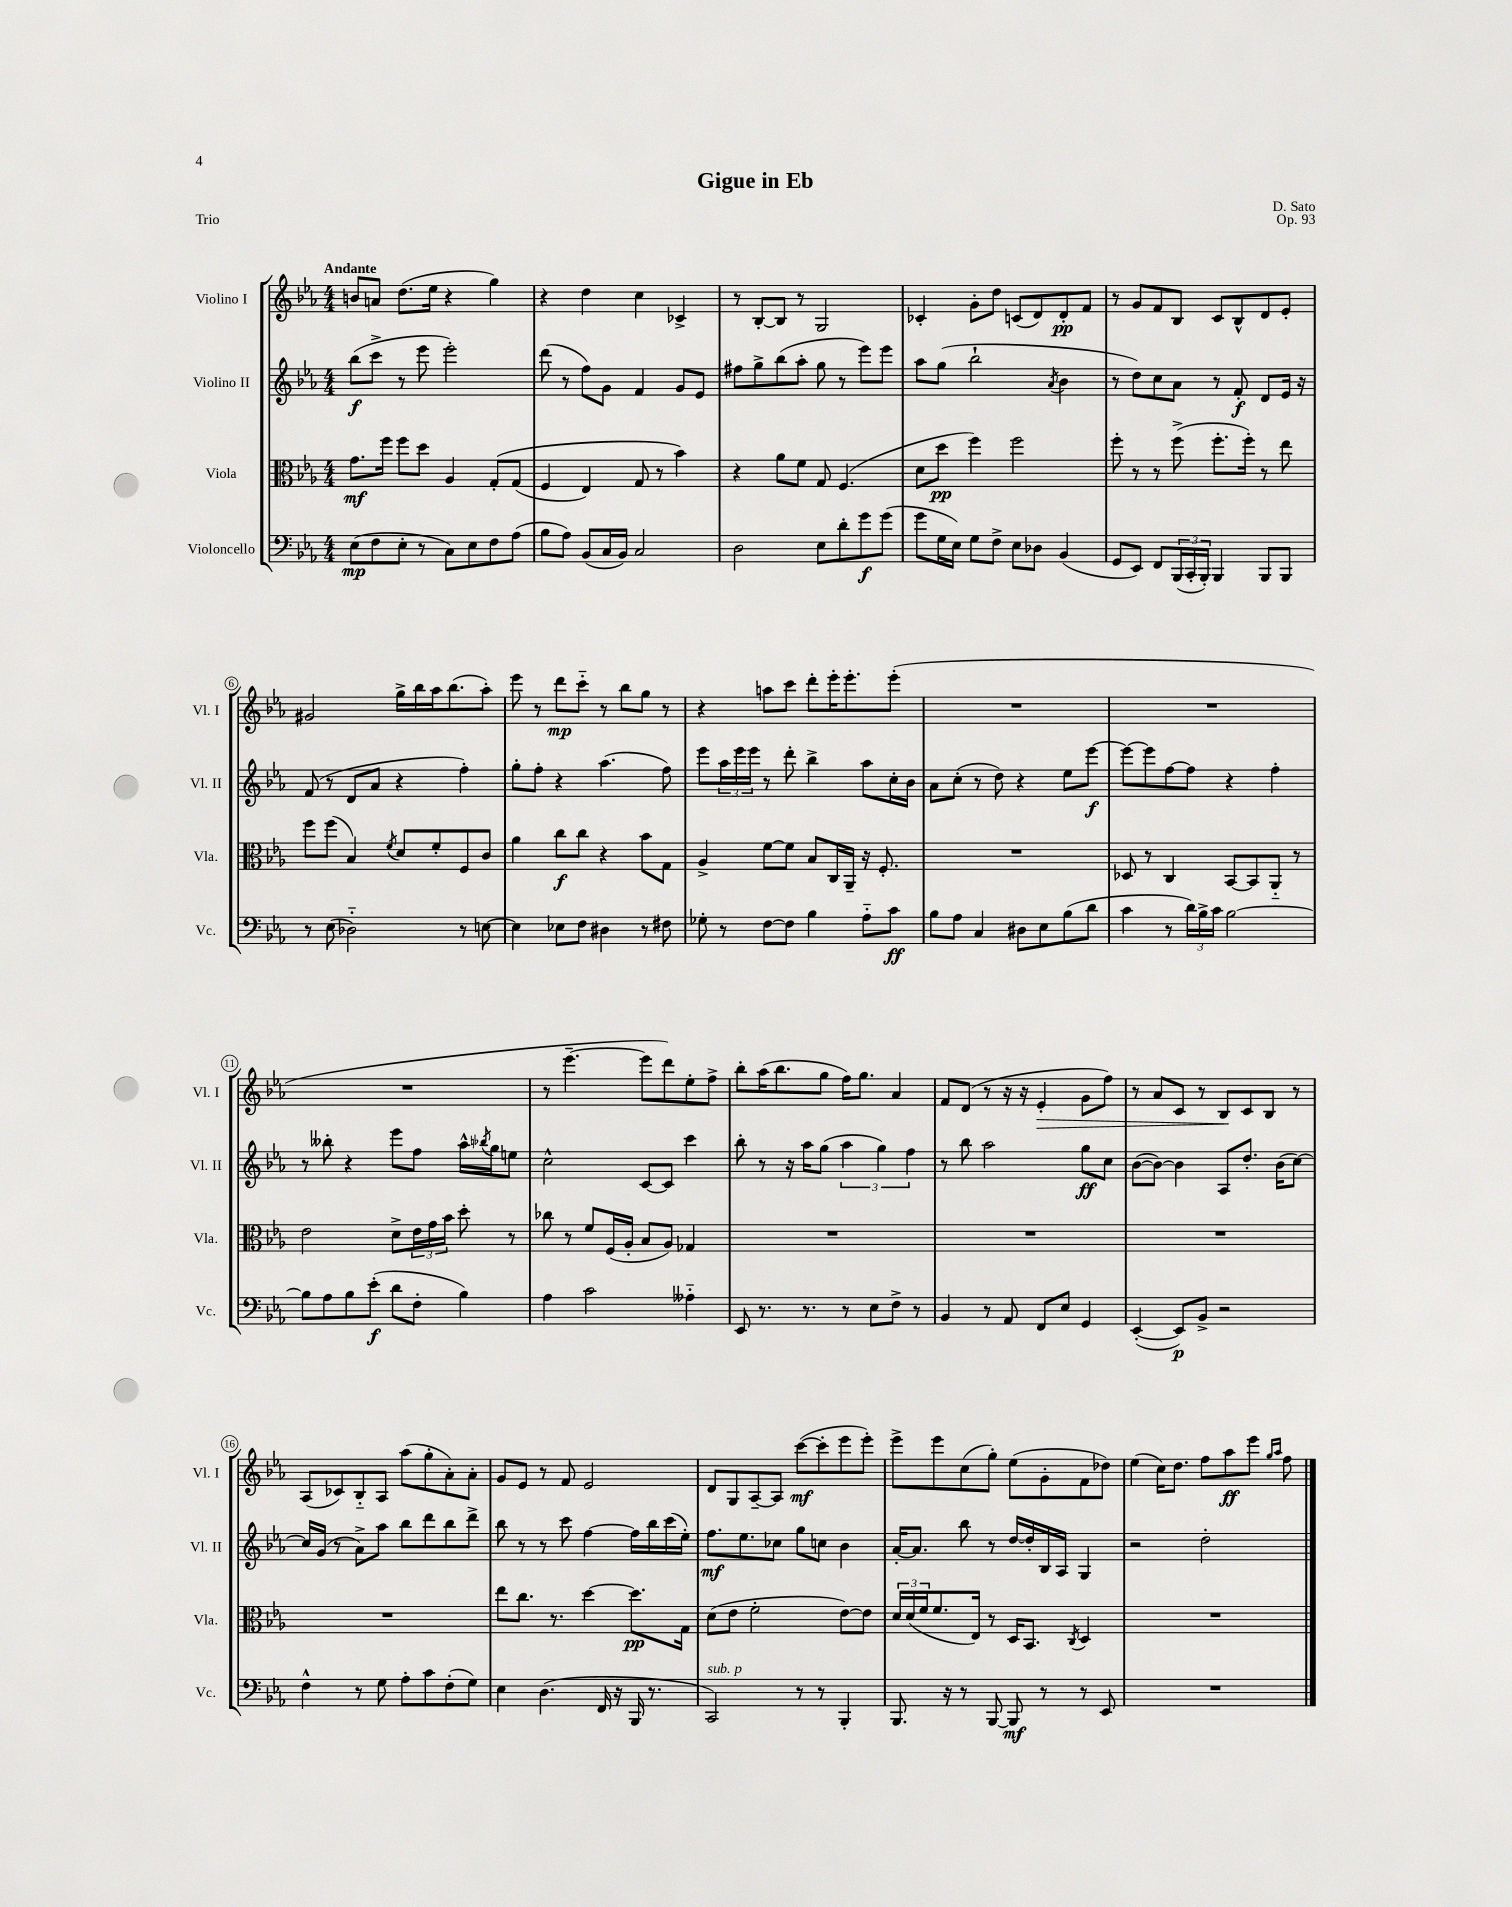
\header { title = "Gigue in Eb" composer = "D. Sato" opus = "Op. 93" piece = "Trio" }
<<
\new StaffGroup <<
\new Staff = "s0" \with { instrumentName = "Violino I" shortInstrumentName = "Vl. I" } {
    \clef treble \key ees \major \numericTimeSignature \time 4/4 \tempo "Andante"
    b'8 a'8 d''8.( ees''16 r4 g''4) |
    r4 d''4 c''4 ces'4-> |
    r8 bes8~-. bes8 r8 g2 |
    ces'4-. g'8-. d''8 c'8( d'8) d'8-.\pp f'8 |
    r8 g'8 f'8 bes8 c'8 bes8-^ d'8 ees'8-. |
    gis'2 g''16-> bes''16 aes''16 bes''8.( aes''8-.) |
    ees'''8 r8 d'''8\mp c'''8-_ r8 bes''8 g''8 r8 |
    r4 a''8 c'''8 d'''8-. ees'''16-. ees'''8.-. ees'''8-.( |
    R1 |
    R1 |
    R1 |
    r8 ees'''4.~-- ees'''8 d'''8) ees''8-. f''8-> |
    bes''8-. aes''16( bes''8. g''8 f''16) g''8. aes'4 |
    f'8 d'8( r8 r16 r16 ees'4-.\> g'8 f''8) |
    r8 aes'8 c'8 r8 bes8\! c'8 bes8 r8 |
    aes8( ces'8) bes8-_ aes8 aes''8( g''8-. aes'8-.) aes'8-. |
    g'8 ees'8 r8 f'8 ees'2 |
    d'8 g8 aes8~-- aes8 c'''8~\mf( c'''8-. ees'''8 ees'''8-.) |
    ees'''8-> ees'''8 c''8( g''8-.) ees''8( g'8-. f'8 des''8) |
    ees''4( c''16) d''8. f''8 aes''8\ff ees'''8 \grace { g''16 aes''16 } f''8 \bar "|." |
}
\new Staff = "s1" \with { instrumentName = "Violino II" shortInstrumentName = "Vl. II" } {
    \clef treble \key ees \major \numericTimeSignature \time 4/4
    bes''8\f( c'''8-> r8 ees'''8 ees'''2-.) |
    d'''8( r8 f''8) g'8 f'4 g'8 ees'8 |
    fis''8 g''8-> bes''8( aes''8-. g''8 r8 ees'''8) ees'''8 |
    aes''8 g''8( bes''2-! \acciaccatura { aes'8 } bes'4 |
    r8 d''8) c''8 aes'8 r8 f'8-.\f d'8 ees'16 r16 |
    f'8( r8 d'8 aes'8 r4 f''4-.) |
    g''8-. f''8-. r4 aes''4.( f''8) |
    ees'''8 \tuplet 3/2 { aes''16 ees'''16 ees'''16 } r8 d'''8-. bes''4-> aes''8 c''16-. bes'16 |
    aes'8 c''8-.( r8 d''8) r4 ees''8 ees'''8~\f |
    ees'''8~ ees'''8 f''8~ f''8 r4 f''4-. |
    r8 beses''8-. r4 ees'''8 f''8 aes''16-^ \acciaccatura { bes''8 } g''16 e''8 |
    c''2-^ c'8~ c'8 c'''4 |
    bes''8-. r8 r16 aes''16 g''8( \tuplet 3/2 { aes''4 g''4) f''4 } |
    r8 bes''8 aes''2 g''8\ff c''8 |
    bes'8~( bes'8~) bes'4 aes8 d''8.-. bes'16( c''8~) |
    c''16 g'16( r8 aes'8->) aes''8 bes''8 d'''8 bes''8 d'''8-> |
    bes''8 r8 r8 c'''8 f''4~ f''16 bes''16 c'''16( ees''16-.) |
    f''8.\mf ees''8. ces''8 g''8 c''8 bes'4 |
    aes'16~-. aes'8. bes''8 r8 d''16~ d''16-. bes16 aes16 g4 |
    r2 d''2-. \bar "|." |
}
\new Staff = "s2" \with { instrumentName = "Viola" shortInstrumentName = "Vla." } {
    \clef alto \key ees \major \numericTimeSignature \time 4/4
    g'8.\mf f''16 f''8 d''8 aes4 g8-.\( g8( |
    f4 ees4) g8 r8 bes'4\) |
    r4 aes'8 f'8 g8 f4.( |
    d'8 d''8\pp f''4) f''2 |
    f''8-. r8 r8 f''8->( f''8.-. f''16-.) r8 ees''8 |
    f''8 f''8( bes4) \acciaccatura { f'8 } d'8 f'8-. f8 c'8 |
    aes'4 c''8\f c''8 r4 bes'8 g8 |
    aes4-> f'8~ f'8 bes8 c16 aes,16-- r16 f8.-. |
    R1 |
    des8 r8 c4 bes,8~ bes,8 aes,8-_ r8 |
    ees'2 d'8-> \tuplet 3/2 { ees'16 g'16 bes'16 } d''8-. r8 |
    ces''8 r8 f'8 f16( aes16-. bes8 aes8) ges4 |
    R1 |
    R1 |
    R1 |
    R1 |
    ees''8 c''8. r8. d''4~ d''8.\pp g16 |
    d'8( ees'8 f'2-. ees'8~) ees'8 |
    \tuplet 3/2 { d'16 d'16( f'16 } f'8. ees16) r8 d16 bes,8. \acciaccatura { c8 } d4 |
    R1 \bar "|." |
}
\new Staff = "s3" \with { instrumentName = "Violoncello" shortInstrumentName = "Vc." } {
    \clef bass \key ees \major \numericTimeSignature \time 4/4
    ees8\mp( f8 ees8-. r8 c8) ees8 f8 aes8( |
    bes8 aes8) bes,8( c16 bes,16) c2 |
    d2 ees8 d'8-. g'8\f g'8( |
    g'8 g16 ees16) g8 f8-> ees8 des8 bes,4( |
    g,8 ees,8) f,8 \tuplet 3/2 { bes,,16( c,16-. bes,,16-.) } bes,,4 bes,,8 bes,,8 |
    r8 ees8( des2-_) r8 e8~ |
    e4 ees8 f8 dis4 r8 fis8 |
    ges8-. r8 f8~ f8 bes4 aes8-_ c'8\ff |
    bes8 aes8 c4 dis8 ees8 bes8( d'8 |
    c'4 r8 \tuplet 3/2 { d'16) bes16-> c'16 } bes2~ |
    bes8 aes8 bes8 ees'8-.\f( d'8 f8-. bes4) |
    aes4 c'2 aeses4-_ |
    ees,8 r8. r8. r8 ees8 f8-> r8 |
    bes,4 r8 aes,8 f,8 ees8 g,4 |
    ees,4~-.( ees,8\p) bes,8-> r2 |
    f4-^ r8 g8 aes8-. c'8 f8-.( g8) |
    ees4 d4.( f,16 r16 bes,,16 r8. |
    c,2^\markup { \italic "sub. p" }) r8 r8 bes,,4-. |
    bes,,8. r16 r8 bes,,8~ bes,,8\mf r8 r8 ees,8 |
    R1 \bar "|." |
}
>>
>>
\layout { \context { \Score \override BarNumber.stencil = #(make-stencil-circler 0.1 0.3 ly:text-interface::print) } }
